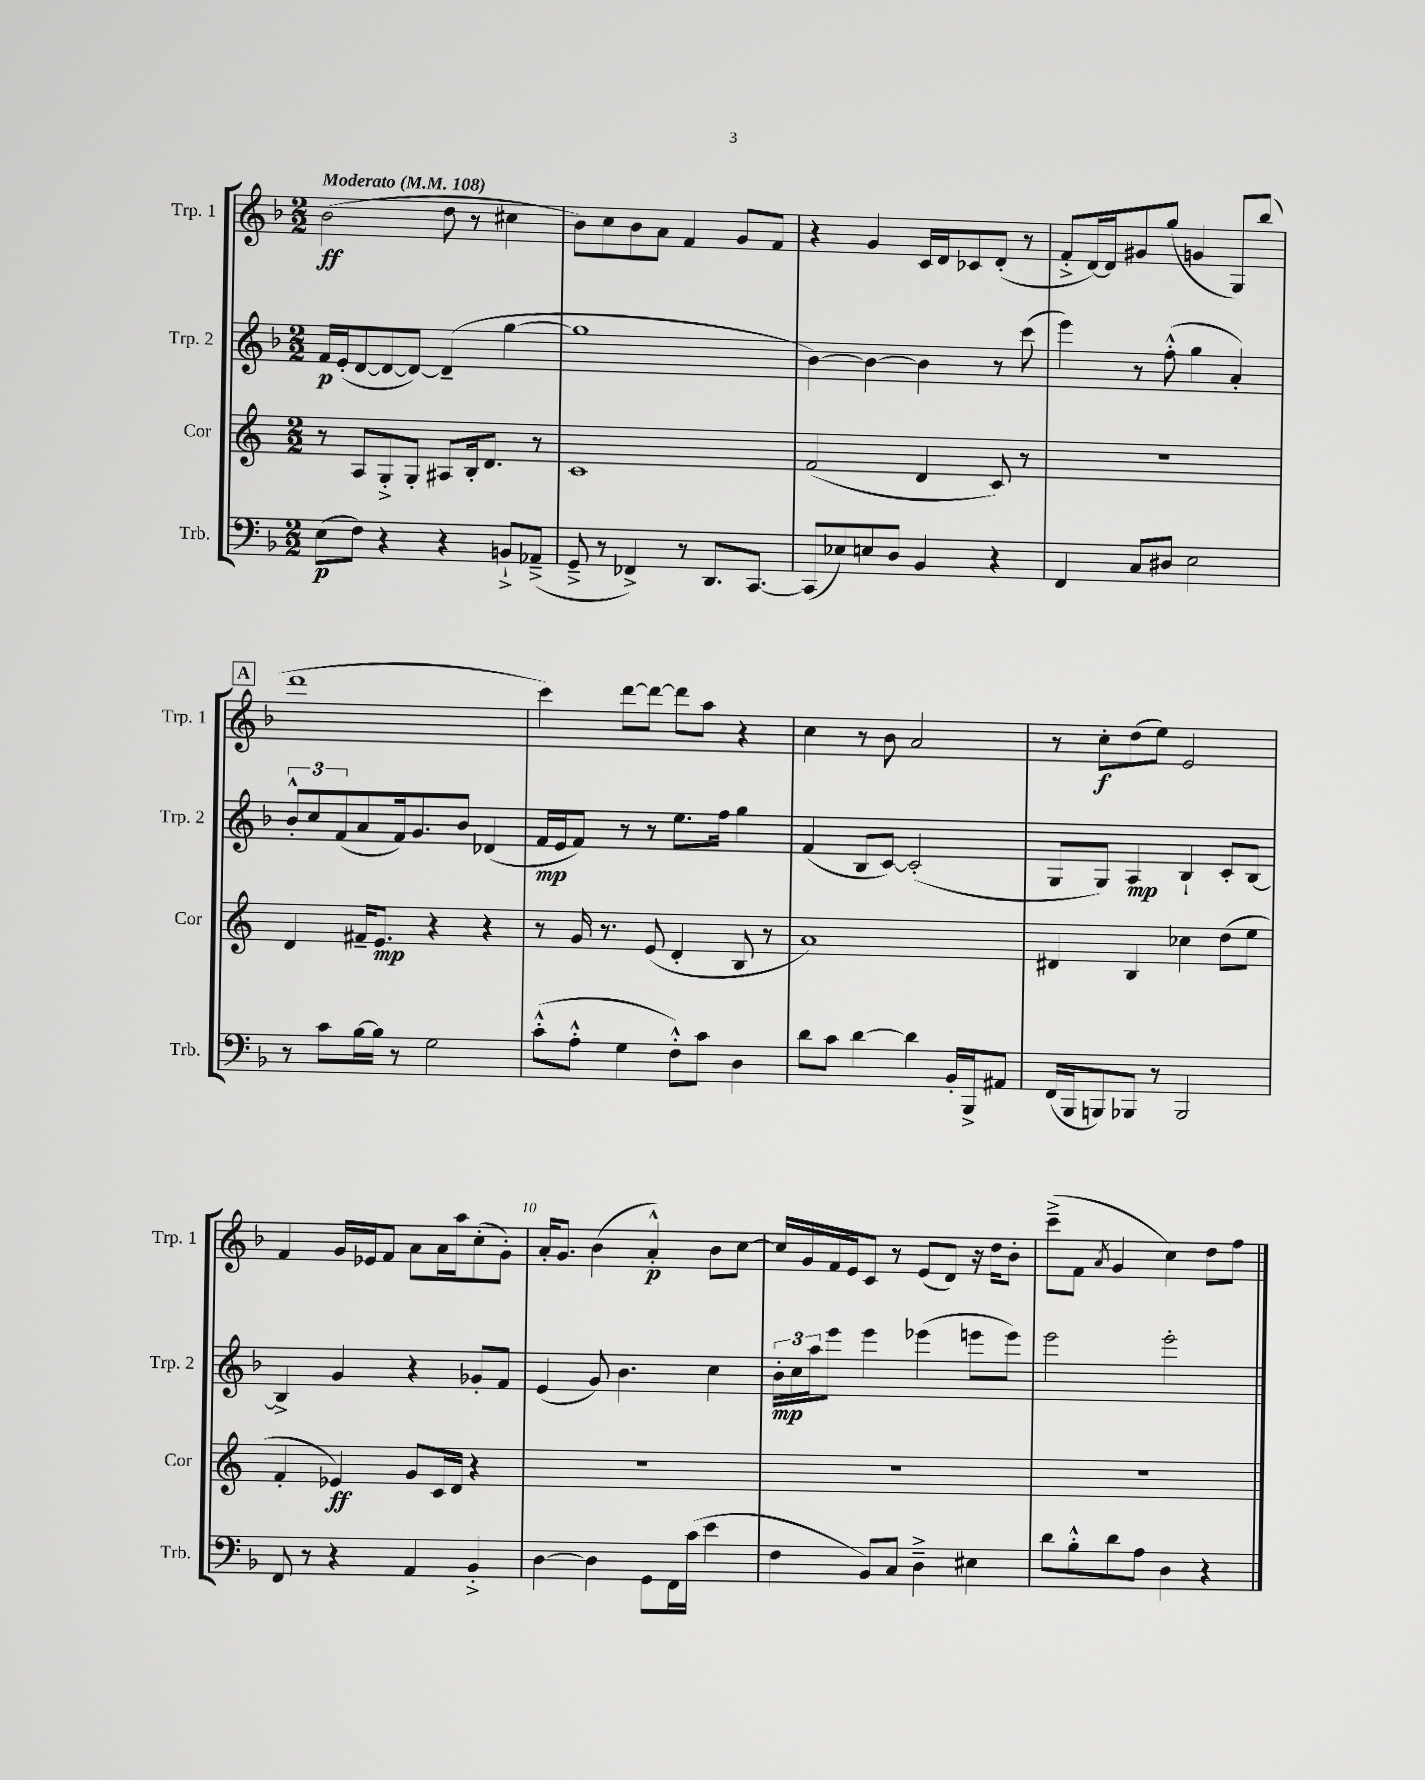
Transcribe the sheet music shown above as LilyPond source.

<<
\new StaffGroup <<
\new Staff = "s0" \with { instrumentName = "Trp. 1" shortInstrumentName = "Trp. 1" } {
    \clef treble \key f \major \numericTimeSignature \time 2/2 \tempo "Moderato" 4 = 108
    bes'2\ff( d''8 r8 cis''4 |
    bes'8) c''8 bes'8 a'8 f'4 g'8 f'8 |
    r4 g'4 c'16 d'16 ces'8 d'8-.( r8 |
    f'8-.-> d'16~) d'16 gis'8 g''8( g'4 g8) bes''8( |
    \mark \markup { \box "A" } d'''1 |
    c'''4) d'''8~ d'''8~ d'''8 a''8 r4 |
    c''4 r8 bes'8 a'2 |
    r8 c''8-.\f d''8( e''8) e'2 |
    f'4 g'16 ees'16 f'8 a'8 a'16 a''16 c''8-.( g'8-.) |
    a'16-. g'8. bes'4( a'4-.-^\p) bes'8 c''8~ |
    c''16 g'16 f'16 e'16 c'8 r8 e'8( d'8) r16 d''16 bes'8-. |
    c'''8--->( f'8 \acciaccatura { a'8 } g'4 c''4) d''8 f''8 \bar "|." |
}
\new Staff = "s1" \with { instrumentName = "Trp. 2" shortInstrumentName = "Trp. 2" } {
    \clef treble \key f \major \numericTimeSignature \time 2/2
    f'16\p e'16-.( d'8~ d'8~ d'8~) d'4--( g''4~ |
    g''1 |
    bes'4~) bes'4~ bes'4 r8 c'''8( |
    e'''4) r8 f''8-.-^( g''4 a'4-.) |
    \mark \markup { \box "A" } \tuplet 3/2 { bes'8-.-^ c''8 f'8( } a'8 f'16) g'8. bes'8 des'4( |
    f'16\mp e'16 f'8) r8 r8 e''8. f''16 g''4 |
    f'4( bes8 c'8~) c'2-.( |
    g8 g8) a4\mp bes4-! c'8-. bes8~ |
    bes4-> g'4 r4 ges'8-. f'8 |
    e'4( g'8) bes'4. c''4 |
    \tuplet 3/2 { bes'16-.\mp c''16 a''16 } e'''8 e'''4 ees'''4( e'''8 e'''8) |
    e'''2 e'''2-. \bar "|." |
}
\new Staff = "s2" \with { instrumentName = "Cor" shortInstrumentName = "Cor" } {
    \clef treble \key c \major \numericTimeSignature \time 2/2
    r8 a8 g8-.-> g8-. ais8 b16-. d'8. r8 |
    c'1 |
    f'2( d'4 c'8) r8 |
    R1 |
    \mark \markup { \box "A" } d'4 fis'16-- e'8.\mp r4 r4 |
    r8 g'16 r8. e'8( d'4-. b8 r8 |
    a'1) |
    dis'4 b4 ces''4 d''8( e''8 |
    f'4-. ees'4\ff) g'8 c'16 d'16 r4 |
    R1 |
    R1 |
    R1 \bar "|." |
}
\new Staff = "s3" \with { instrumentName = "Trb." shortInstrumentName = "Trb." } {
    \clef bass \key f \major \numericTimeSignature \time 2/2
    e8\p( f8) r4 r4 b,8-!-> aes,8--->( |
    g,8---> r8 fes,4->) r8 d,8. c,8.~ |
    c,8( ees8) e8 d8 bes,4 r4 |
    f,4 c8 dis8 e2 |
    \mark \markup { \box "A" } r8 c'8 bes16~ bes16 r8 g2 |
    c'8-.-^( a8-.-^ g4 f8-.-^) c'8 d4 |
    d'8 c'8 d'4~ d'4 bes,16-. bes,,16-> ais,8 |
    f,16( bes,,16 b,,8) bes,,8 r8 bes,,2 |
    f,8 r8 r4 a,4 bes,4-.-> |
    d4~ d4 g,8 f,16 c'16( e'4 |
    f4 bes,8) c8 d4---> eis4 |
    d'8 bes8-.-^ d'8 a8 d4 r4 \bar "|." |
}
>>
>>
\layout { \context { \Score \override BarNumber.break-visibility = ##(#f #t #t) barNumberVisibility = #(every-nth-bar-number-visible 5) } }
